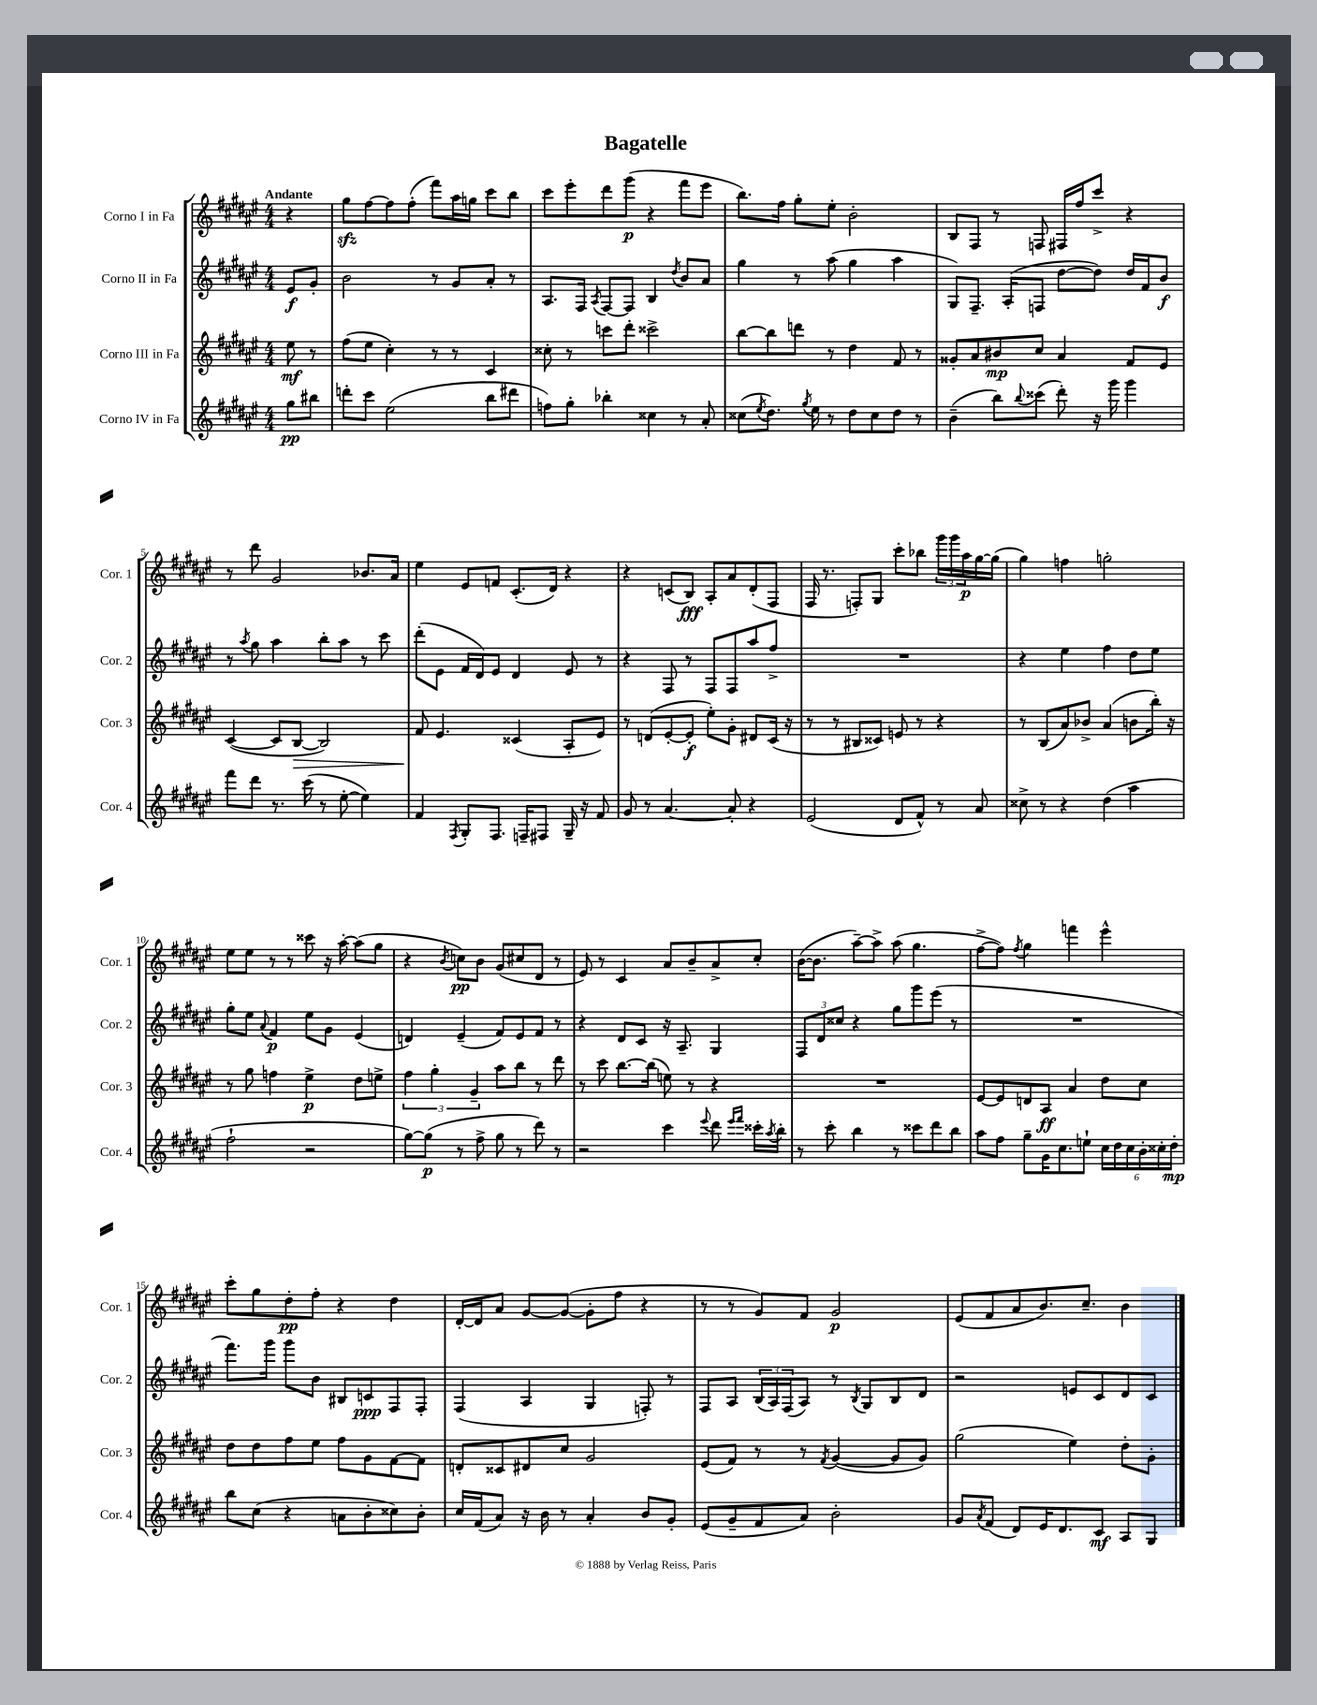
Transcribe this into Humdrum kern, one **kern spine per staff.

**kern	**dynam	**kern	**dynam	**kern	**dynam	**kern	**dynam
*part4	*part4	*part3	*part3	*part2	*part2	*part1	*part1
*staff4	*staff4	*staff3	*staff3	*staff2	*staff2	*staff1	*staff1
*I"Corno IV in Fa	*	*I"Corno III in Fa	*	*I"Corno II in Fa	*	*I"Corno I in Fa	*
*I'Cor. 4	*	*I'Cor. 3	*	*I'Cor. 2	*	*I'Cor. 1	*
*clefG2	*	*clefG2	*	*clefG2	*	*clefG2	*
*k[f#c#g#d#a#e#]	*	*k[f#c#g#d#a#e#]	*	*k[f#c#g#d#a#e#]	*	*k[f#c#g#d#a#e#]	*
*M4/4	*	*M4/4	*	*M4/4	*	*M4/4	*
=	=	=	=	=	=	=	=
!	!	!	!	!	!	!LO:TX:a:B:t=Andante	!
8gg#\L	pp	8ee#\	mf	8e#/L	f	4r	.
8bb#X\J	.	8r	.	8g#'/J	.	.	.
=1	=1	=1	=1	=1	=1	=1	=1
8dddn'\L	.	(8ff#\L	.	2b\	.	8gg#zz\L	.
8ccc#\J	.	8ee#\J	.	.	.	[8ff#\	.
(2ee#\	.	4cc#'\)	.	.	.	8ff#\]	.
.	.	.	.	.	.	(8ff#'\J	.
.	.	8r	.	8r	.	8fff#\L)	.
.	.	8r	.	8g#/L	.	16aa#\L	.
.	.	.	.	.	.	16ggn\JJ	.
8bb\L	.	4c#/	.	8a#'/J	.	8ccc#\L	.
8ddd#X\J	.	.	.	8r	.	8bb\J	.
=2	=2	=2	=2	=2	=2	=2	=2
8ffn\L)	.	8cc##X'\	.	8.A#/L	.	8ccc#\L	.
8gg#'\J	.	8r	.	.	.	8eee#'\	.
.	.	.	.	16F#/Jk	.	.	.
.	.	.	.	8qA#/	.	.	.
4bb-X'\	.	8cccn\L	.	[8F#/L	.	8ddd#\	.
.	.	8ddd#'\J	.	8F#/J]	.	(8ggg#\J	p
4cc##X\	.	2ccc##X^\	.	4B/	.	4r	.
.	.	.	.	8qdd#/	.	.	.
8r	.	.	.	8b/L	.	8fff#\L	.
8a#'/	.	.	.	8a#/J	.	8eee#\J	.
=3	=3	=3	=3	=3	=3	=3	=3
(8cc##X\L	.	[8bb\L	.	4gg#\	.	8.bb\L)	.
8qee#/	.	.	.	.	.	.	.
8.dd#\J)	.	8bb\]	.	.	.	.	.
.	.	.	.	.	.	16ff#\Jk	.
.	.	8dddn\J	.	8r	.	8gg#'\L	.
8qgg#/	.	.	.	.	.	.	.
16ee#\	.	.	.	.	.	.	.
8r	.	8r	.	(8aa#\	.	8ee#'\J	.
8dd#\L	.	4dd#\	.	4gg#\	.	2b'\	.
8cc##\	.	.	.	.	.	.	.
8dd#\J	.	8f#/	.	4aa#\	.	.	.
8r	.	8r	.	.	.	.	.
=4	=4	=4	=4	=4	=4	=4	=4
(4b~\	.	8g##X'/L	.	8G#/L)	.	8B/L	.
.	.	8a#/	.	8.F#~/J	.	8F#/J	.
8bb\L)	.	8b#X/	mp	.	.	8r	.
.	.	.	.	(16A#'/KL	.	.	.
8qqbb/	.	.	.	.	.	.	.
(8ccc##X\J	.	8cc#/J	.	8Fn/J	.	8Fn/	.
8ddd#'\)	.	4a#/	.	[8dd#\L	.	16F#X/LL	.
.	.	.	.	.	.	16ff#/J	.
16r	.	.	.	8dd#\J])	.	8ccc#^/J	.
16ggg#\	.	.	.	.	.	.	.
4ggg#\	.	8f#/L	.	16dd#/LL	.	4r	.
.	.	.	.	16f#/J	.	.	.
.	.	8e#/J	.	8b/J	f	.	.
!!LO:LB:g=z
=5	=5	=5	=5	=5	=5	=5	=5
8fff#\L	.	([4c#/	.	8r	.	8r	.
.	.	.	.	8qaa#/	.	.	.
8ddd#\J	.	.	.	8gg#\	.	8ddd#\	.
8.r	.	8c#/L]	.	4aa#\	.	2g#/	.
!	!	!	!LO:HP:b	!	!	!	!
.	.	[8B/J	>	.	.	.	.
(16ccc#\	.	.	.	.	.	.	.
8r	.	2B/])	.	8bb'\L	.	.	.
[8ee#'\	.	.	.	8aa#\J	.	.	.
4ee#\])	.	.	.	8r	.	8.b-X/L	.
.	.	.	.	8ccc#\	.	.	.
.	.	.	.	.	.	16a#/Jk	.
=6	=6	=6	=6	=6	=6	=6	=6
4f#/	.	8f#/	.	(8ddd#'\L	.	4ee#\	.
.	.	4.e#/	]	8e#\J	.	.	.
8qF#/	.	.	.	.	.	.	.
8G#'/L	.	.	.	16f#/LL	.	8e#/L	.
.	.	.	.	16d#/J)	.	.	.
8.F#/J	.	.	.	8e#/J	.	8fn/J	.
.	.	(4c##X/	.	4d#/	.	(8.c#'/L	.
16Fn~/KL	.	.	.	.	.	.	.
8F#X/J	.	.	.	.	.	.	.
.	.	.	.	.	.	16d#/Jk)	.
16G#~/	.	8A#'/L	.	8e#/	.	4r	.
16r	.	.	.	.	.	.	.
8f#/	.	8e#/J)	.	8r	.	.	.
=7	=7	=7	=7	=7	=7	=7	=7
8g#/	.	8r	.	4r	.	4r	.
8r	.	(8dn/L	.	.	.	.	.
[4.a#/	.	[8e#'/	.	8F#/	.	(8cn/L	.
.	.	8e#'/J]	f	8r	.	8B/J)	fff
.	.	8ee#'\L)	.	8F#/L	.	8A#'/L	.
8a#'/]	.	8g#'\J	.	8F#/	.	8a#/	.
4r	.	8d#X/L	.	8aa#/	.	(8d#'/	.
.	.	(16c#/Jk	.	8ff#^/J	.	8F#/J	.
.	.	16r	.	.	.	.	.
=8	=8	=8	=8	=8	=8	=8	=8
(2e#/	.	8r	.	1r	.	16F#/	.
.	.	.	.	.	.	8.r	.
.	.	8r	.	.	.	.	.
.	.	8B#X/L	.	.	.	8Fn'/L)	.
.	.	8c##X/J)	.	.	.	8G#/J	.
8d#/L	.	8en/	.	.	.	8ccc#'\L	.
8f#^^/J)	.	8r	.	.	.	8bb-X\J	.
8r	.	4r	.	.	.	24ggg#\LL	.
.	.	.	.	.	.	24ggg#\	.
.	.	.	.	.	.	24aa#\	p
8a#/	.	.	.	.	.	[16gg#\	.
.	.	.	.	.	.	(16gg#\JJ]	.
=9	=9	=9	=9	=9	=9	=9	=9
8cc##X^\	.	8r	.	4r	.	4gg#\)	.
8r	.	(8B/L	.	.	.	.	.
4r	.	8a#/)	.	4ee#\	.	4ffn\	.
.	.	8b-X^/J	.	.	.	.	.
(4dd#\	.	(4a#/	.	4ff#\	.	2ggn'\	.
4aa#\	.	8bn\L	.	8dd#\L	.	.	.
.	.	16bb'\Jk)	.	8ee#\J	.	.	.
.	.	16r	.	.	.	.	.
!!LO:LB:g=z
=10	=10	=10	=10	=10	=10	=10	=10
2ff#`\	.	8r	.	8gg#'\L	.	8ee#\L	.
.	.	8gg#\	.	8ee#\J	.	8ee#\J	.
.	.	.	.	8qqa#/	.	.	.
.	.	4ffn\	.	4f#/	p	8r	.
.	.	.	.	.	.	8r	.
2r	.	4ee#^\	p	8ee#\L	.	8ccc##X\	.
.	.	.	.	8g#\J	.	16r	.
.	.	.	.	.	.	[16aa#'\	.
.	.	8dd#\L	.	(4e#/	.	(8aa#\L]	.
.	.	8een^\J	.	.	.	8gg#\J	.
=11	=11	=11	=11	=11	=11	=11	=11
[8gg#\L)	.	6ff#\	.	4dn/)	.	4r	.
(8gg#\J]	p	.	.	.	.	.	.
.	.	6gg#'\	.	.	.	.	.
.	.	.	.	.	.	8qb/	.
8r	.	.	.	(4e#~/	.	8ccn\L)	pp
.	.	6g#~/	.	.	.	.	.
8ff#^\	.	.	.	.	.	8b\J	.
8gg#\	.	8aa#\L	.	8f#/L)	.	(8g#/L	.
8r	.	8bb\J	.	8e#/	.	8cc#X/	.
8ddd#\)	.	8r	.	8f#/J	.	8d#/J	.
8r	.	8ddd#\	.	8r	.	8r	.
=12	=12	=12	=12	=12	=12	=12	=12
2r	.	8r	.	4r	.	8e#/)	.
.	.	8ccc#\	.	.	.	8r	.
.	.	[8.bb\L	.	8d#/L	.	4c#/	.
.	.	.	.	8c#/J	.	.	.
.	.	(16bb\Jk]	.	.	.	.	.
4ccc#\	.	8een\)	.	16r	.	8a#/L	.
.	.	.	.	8.A#~/	.	.	.
.	.	8r	.	.	.	8b~/	.
8qqeee#/	.	.	.	.	.	.	.
8ddd#\	.	4r	.	4G#/	.	8a#^/	.
16qqeee#/LL	.	.	.	.	.	.	.
16qqfff#/JJ	.	.	.	.	.	.	.
16ccc##X'\LL	.	.	.	.	.	8cc#'/J	.
8qaa#/	.	.	.	.	.	.	.
16bb'\JJ	.	.	.	.	.	.	.
=13	=13	=13	=13	=13	=13	=13	=13
8r	.	1r	.	12F#/L	.	([16b\KL	.
.	.	.	.	.	.	8.b\J]	.
.	.	.	.	12d#/	.	.	.
8ccc#'\	.	.	.	.	.	.	.
.	.	.	.	12cc##X/J	.	.	.
4bb\	.	.	.	4r	.	[8aa#~\L)	.
.	.	.	.	.	.	8aa#^\J]	.
8r	.	.	.	8gg#\L	.	(8aa#\	.
8ccc##X\L	.	.	.	8ggg#\	.	4.gg#\	.
8ddd#\	.	.	.	(8eee#\J	.	.	.
8bb\J	.	.	.	8r	.	.	.
=14	=14	=14	=14	=14	=14	=14	=14
8aa#\L	.	[8e#/L	.	1r	.	[8ff#^\L	.
8ff#\J	.	8e#/]	.	.	.	8ff#\J])	.
.	.	.	.	.	.	8qff#/	.
8gg#~\L	.	8dn/	.	.	.	4gg#\	.
16g#\K	.	8A#/J	ff	.	.	.	.
8.cc#\	.	.	.	.	.	.	.
.	.	4a#/	.	.	.	4fffn\	.
8een`\J	.	.	.	.	.	.	.
24cc#\LL	.	8dd#\L	.	.	.	4eee#^^\	.
24dd#\	.	.	.	.	.	.	.
24cc#\	.	.	.	.	.	.	.
24b'\	.	8cc#\J	.	.	.	.	.
24cc##X'\	.	.	.	.	.	.	.
24dd#'\JJ	mp	.	.	.	.	.	.
!!LO:LB:g=z
=15	=15	=15	=15	=15	=15	=15	=15
8bb\L	.	8dd#\L	.	8.fff#\L)	.	8ccc#'\L	.
(8cc#\J	.	8dd#\	.	.	.	8gg#\	.
.	.	.	.	16ggg#\Jk	.	.	.
4r	.	8ff#\	.	8ggg#\L	.	8dd#'\	pp
.	.	8ee#\J	.	8b\J	.	8ff#'\J	.
8an\L	.	8ff#\L	.	8B#X/L	.	4r	.
8b'\	.	8g#\	.	8cn/	ppp	.	.
8cc##X\)	.	[8f#\	.	8F#/	.	4dd#\	.
8b'\J	.	8f#\J]	.	8F#'/J	.	.	.
=16	=16	=16	=16	=16	=16	=16	=16
16cc#/LL	.	8dn'/L	.	(4F#/	.	[16d#'/LL	.
(16f#/J	.	.	.	.	.	16d#/J]	.
8a#/J)	.	8c##X/	.	.	.	8a#/J	.
16r	.	8d#X/	.	4A#/	.	[8g#/L	.
16b\	.	.	.	.	.	.	.
8r	.	8cc#/J	.	.	.	(8g#/J_	.
4a#'/	.	2g#/	.	4G#/	.	8g#'\L]	.
.	.	.	.	.	.	8ff#\J	.
8b/L	.	.	.	8Fn'/)	.	4r	.
8g#'/J	.	.	.	8r	.	.	.
=17	=17	=17	=17	=17	=17	=17	=17
(8e#/L	.	(8e#/L	.	8F#/L	.	8r	.
8g#~/	.	8f#/J)	.	8A#/J	.	8r	.
8f#/	.	8r	.	(24B/LL	.	8g#/L)	.
.	.	.	.	24A#/)	.	.	.
.	.	.	.	(24F#/J	.	.	.
8a#/J)	.	8r	.	8A#/J)	.	8f#/J	.
.	.	8qf#/	.	.	.	.	.
2b'\	.	([4g#/	.	8r	.	2g#/	p
.	.	.	.	8qB/	.	.	.
.	.	.	.	8G#/L	.	.	.
.	.	8g#/L]	.	8B/	.	.	.
.	.	8g#/J)	.	8d#/J	.	.	.
=18	=18	=18	=18	=18	=18	=18	=18
8g#/L	.	(2gg#\	.	2r	.	(8e#/L	.
8qa#/	.	.	.	.	.	.	.
(8f#/J	.	.	.	.	.	8f#/	.
8d#/L)	.	.	.	.	.	8a#/	.
16e#/K	.	.	.	.	.	8.b/)	.
8.d#/	.	.	.	.	.	.	.
.	.	4ee#\)	.	8en/L	.	.	.
.	.	.	.	.	.	8.cc#~/J	.
8c#/J	mf	.	.	8c#/	.	.	.
8A#/L	.	8dd#'\L	.	8d#/	.	4b\	.
8G#/J	.	8g#'\J	.	8c#/J	.	.	.
==	==	==	==	==	==	==	==
*-	*-	*-	*-	*-	*-	*-	*-
